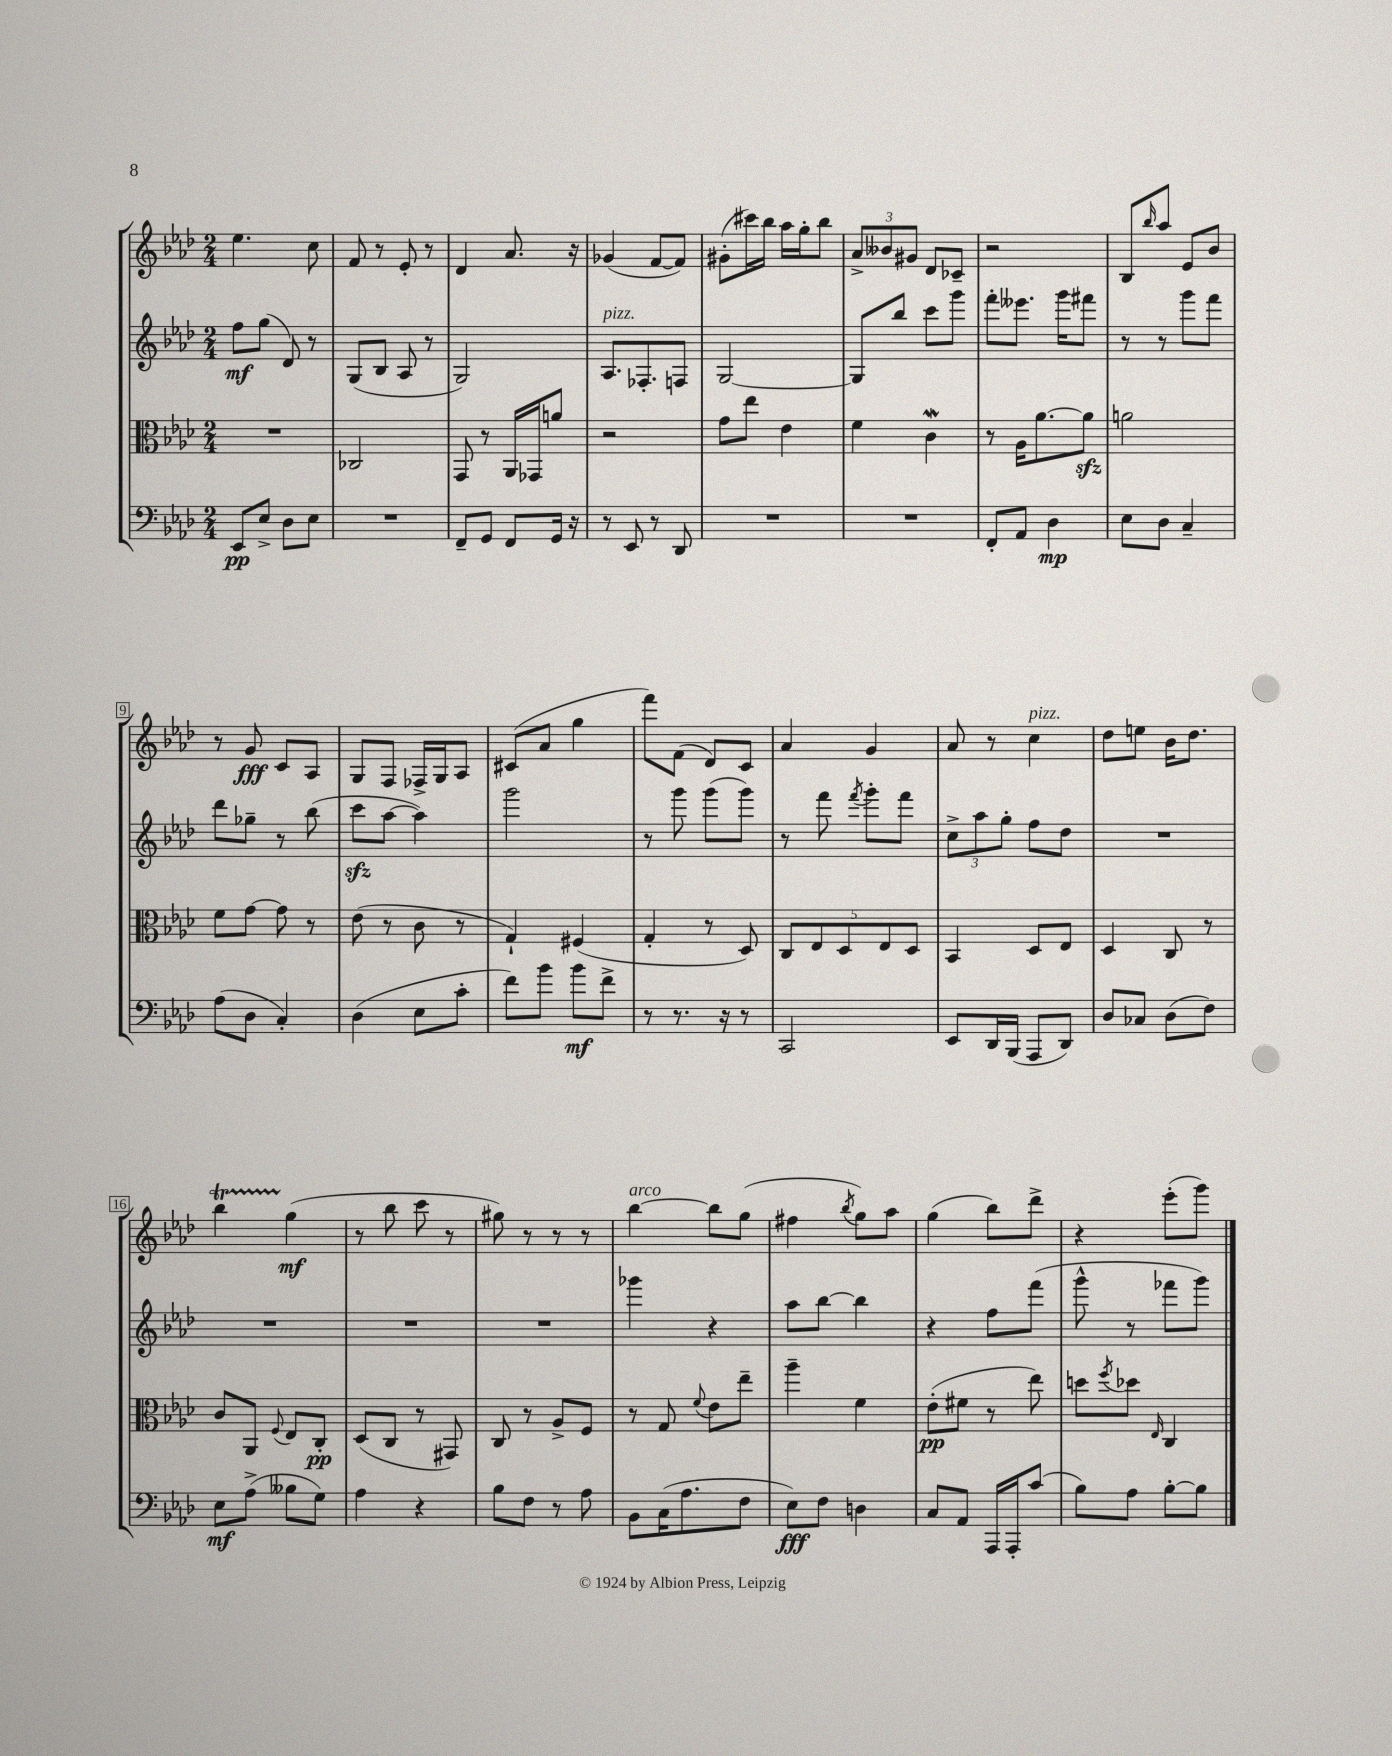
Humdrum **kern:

**kern	**kern	**kern	**kern
*staff4	*staff3	*staff2	*staff1
*clefF4	*clefC3	*clefG2	*clefG2
*k[b-e-a-d-]	*k[b-e-a-d-]	*k[b-e-a-d-]	*k[b-e-a-d-]
*M2/4	*M2/4	*M2/4	*M2/4
8EE-	2r	8ff	4.ee-
8E-^	.	(8gg	.
8D-	.	8d-)	.
8E-	.	8r	8cc
=	=	=	=
2r	2C-	(8G	8f
.	.	8B-	8r
.	.	8A-	8e-'
.	.	8r	8r
=	=	=	=
8FF~	8GG	2G)	4d-
8GG	8r	.	.
8FF	16AA-	.	8.a-
.	16GG-	.	.
16GG	8a	.	.
16r	.	.	16r
=	=	=	=
8r	2r	8.A-	(4g-
8EE-	.	.	.
.	.	8.F-'	.
8r	.	.	[8f
8DD-	.	8F	8f])
=	=	=	=
2r	8g	[2G	(8g#'
.	8ee-	.	16ccc#)
.	.	.	16bb-
.	4e-	.	16aa-
.	.	.	16gg'
.	.	.	8bb-
=	=	=	=
2r	4f	8G]	12a-^
.	.	.	12b--
.	.	8bb-	.
.	.	.	12g#
.	4c	8ccc	8d-
.	.	8ggg	8c-~
=	=	=	=
8FF'	8r	8fff'	2r
8AA-	16A-	8.eee--	.
.	[8.a-	.	.
4D-	.	.	.
.	.	16ggg	.
.	8a-]	8fff#	.
=	=	=	=
8E-	2a	8r	8B-
.	.	.	16qqbb-
8D-	.	8r	8aa-
4C~	.	8ggg	8e-
.	.	8fff	8b-
=	=	=	=
(8A-	8f	8ddd-	8r
8D-	[8g	8gg-~	8g
4C')	8g]	8r	8c
.	8r	(8bb-	8A-
=	=	=	=
(4D-	(8e-	8ccc	8G
.	8r	[8aa-	8F
8E-	8c	4aa-])	16F-^
.	.	.	16G
8c'	8r	.	8A-
=	=	=	=
8f)	4G`)	2ggg	(8c#
8b-	.	.	8a-
8b-	(4F#	.	4gg
8f^	.	.	.
=	=	=	=
8r	4G'	8r	8fff)
8.r	.	8ggg	(8f
.	8r	(8ggg	8d-)
16r	.	.	.
8r	8D-)	8ggg)	8c
=	=	=	=
2CC	10C	8r	4a-
.	10E-	.	.
.	.	8fff	.
.	10D-	.	.
.	.	8qfff	.
.	.	8ggg'	4g
.	10E-	.	.
.	.	8fff	.
.	10D-	.	.
=	=	=	=
8EE-	4BB-	12cc^	8a-
.	.	12aa-	.
16DD-	.	.	8r
.	.	12gg'	.
(16BBB-	.	.	.
8AAA-	8D-	8ff	4cc
8DD-)	8E-	8dd-	.
=	=	=	=
8D-	4D-	2r	8dd-
8C-	.	.	8ee
(8D-	8C	.	16b-
.	.	.	8.dd-
8F)	8r	.	.
=	=	=	=
8E-	8c	2r	4bb-
(8A-^	8AA-	.	.
.	8qqF	.	.
8B--	8E-	.	(4gg
8G)	8C'	.	.
=	=	=	=
4A-	(8D-	2r	8r
.	8C	.	8bb-
4r	8r	.	8ccc
.	8GG#)	.	8r
=	=	=	=
8B-	8C	2r	8gg#)
8F	8r	.	8r
8r	8A-^	.	8r
8A-	8F	.	8r
=	=	=	=
8BB-	8r	4ggg-	[4bb-
(16C	8G	.	.
8.A-	.	.	.
.	8qqf	.	.
.	8e-	4r	8bb-]
8F	8ee-~	.	(8gg
=	=	=	=
8E-)	4aa-~	8aa-	4ff#
8F	.	[8bb-	.
.	.	.	8qbb-
4D	4f	4bb-]	8gg)
.	.	.	8aa-
=	=	=	=
8C	(8e-'	4r	(4gg
8AA-	8f#	.	.
16AAA-	8r	8ff	8bb-)
16AAA-'	.	.	.
(8c	8ee-)	(8fff	8ddd-^
=	=	=	=
8B-)	8dd	8ggg^^	4r
.	8qff	.	.
8A-	8dd-	8r	.
.	16qqE-	.	.
[8B-'	4C	8fff-	(8eee-'
8B-]	.	8ggg)	8ggg)
==	==	==	==
*-	*-	*-	*-
